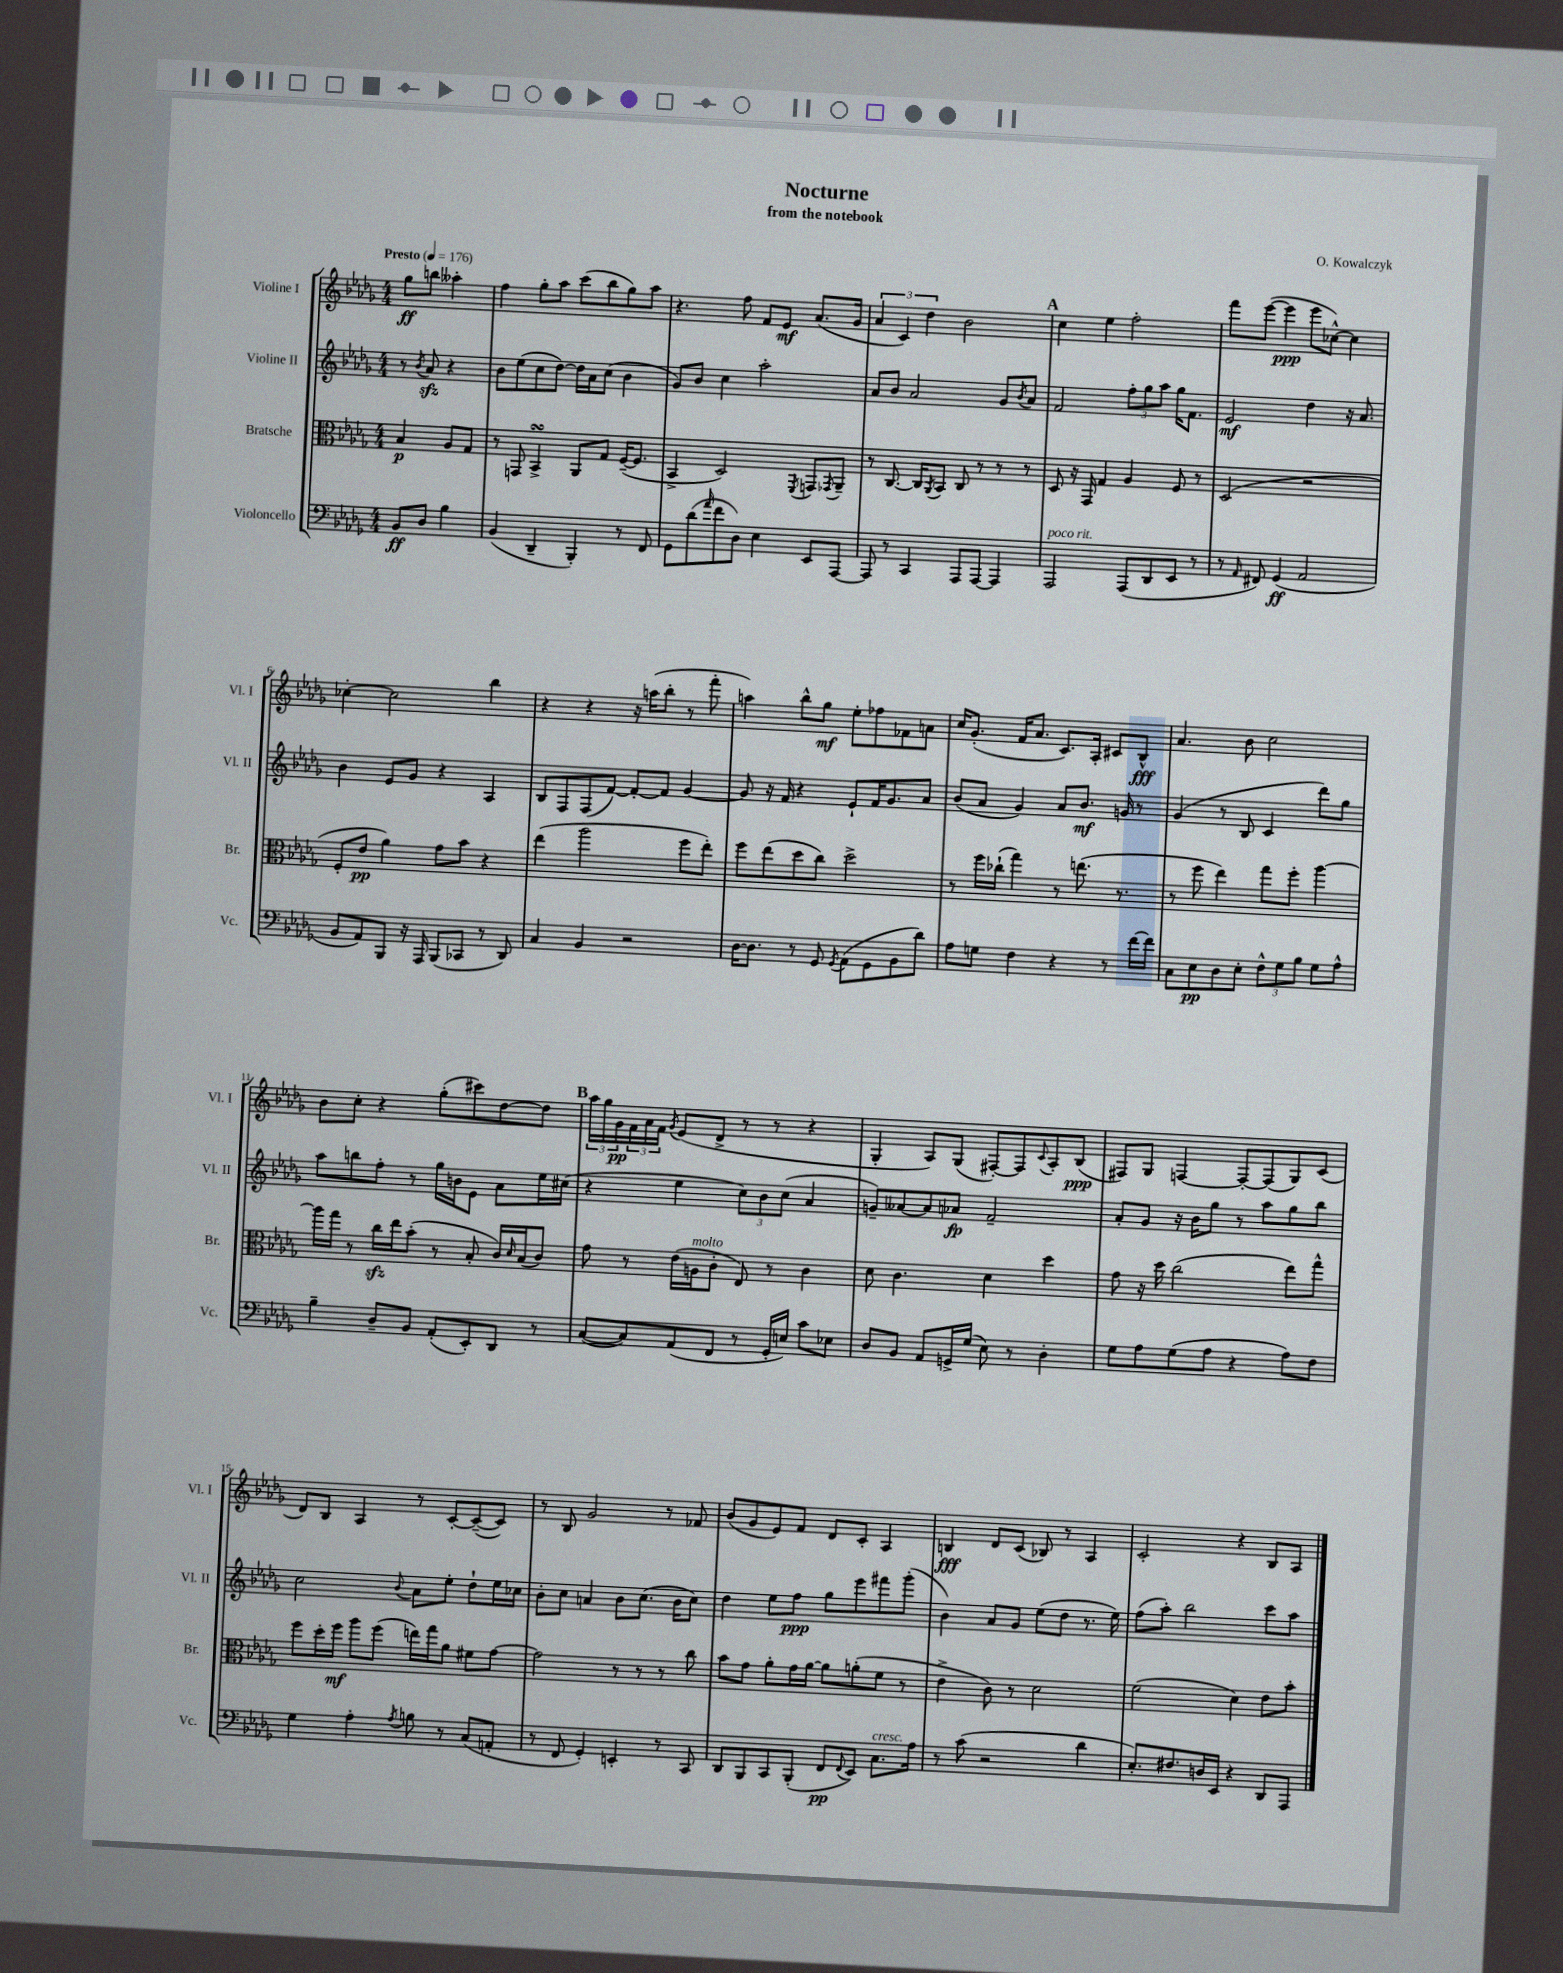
\header { title = "Nocturne" composer = "O. Kowalczyk" subtitle = "from the notebook" }
<<
\new StaffGroup <<
\new Staff = "s0" \with { instrumentName = "Violine I" shortInstrumentName = "Vl. I" } {
    \clef treble \key des \major \numericTimeSignature \time 4/4 \partial 2 \tempo "Presto" 4 = 176
    ges''8\ff b''8 aeses''4-. |
    f''4 ges''8-. aes''8 c'''8( bes''8 ges''8) aes''8 |
    r4. f''8 f'8 ees'8\mf aes'8.( ges'16 |
    \tuplet 3/2 { aes'4 c'4) des''4 } bes'2 |
    \mark \markup { \bold "A" } c''4 ees''4 f''2-. |
    f'''8 ees'''8~( ees'''4\ppp ees'''8 ces''8~-^) ces''4 |
    ces''4~-. ces''2 bes''4 |
    r4 r4 r16 a''16( bes''8-. r8 f'''8-. |
    a''4) bes''8-^ ges''8\mf ees''8-. fes''8 fes'8 a'8 |
    c''16 ges'8.-.( f'16 aes'8. c'8.) aes16-. cis'8 bes8-^\fff |
    aes'4. bes'8 c''2 |
    bes'8 c''8-. r4 ges''8-.( cis'''8) des''8~ des''8 |
    \mark \markup { \bold "B" } \tuplet 3/2 { aes''16 ges''16 ges'16\pp } \tuplet 3/2 { f'16 aes'16 f'16 } \acciaccatura { ges'8 } ees'8( des'8-> r8 r8 r4 |
    ges4-. aes8) ges8( fis8~-.) fis8 \appoggiatura { c'8 } aes8-. bes8\ppp( |
    fis8) ges8 f4~ f8~-. f8( ges8) c'8( |
    des'8) bes8 aes4 r8 c'8~-. c'8~--( c'8) |
    r8 bes8 ges'2 r8 fes'8 |
    bes'8( ges'8 ees'8) f'8 des'8 c'8-. aes4 |
    b4\fff des'8 c'8( bes8) r8 aes4 |
    c'2-. r4 bes8 aes8 \bar "|." |
}
\new Staff = "s1" \with { instrumentName = "Violine II" shortInstrumentName = "Vl. II" } {
    \clef treble \key des \major \numericTimeSignature \time 4/4 \partial 2
    r8 \acciaccatura { bes'8 } aes'8\sfz r4 |
    bes'8 ees''8( c''8 des''8~) des''16 aes'16 c''8( bes'4 |
    ges'8) bes'8 c''4 aes''2-. |
    aes'8 bes'8 aes'2 ges'8 \acciaccatura { bes'8 } aes'8 |
    \mark \markup { \bold "A" } f'2 \tuplet 3/2 { f''8-. ges''8 aes''8 } ges''16 f'8. |
    ees'2\mf des''4 r16 aes'8. |
    bes'4 ees'8 ges'8 r4 aes4 |
    bes8 f8 f8( f'8~) f'8~-. f'8 ges'4~ |
    ges'8 r16 f'16 r4 ees'8-! f'16 ges'8. aes'8 |
    bes'8( aes'8 ges'4) aes'8 bes'8.\mf g'16 r8 |
    ges'4( r8 bes8 c'4 des'''8) ges''8 |
    aes''8 b''8 f''8-. r8 ges''16 b'16 ees'8 aes'8 ees''16 cis''16( |
    \mark \markup { \bold "B" } r4 ees''4 \tuplet 3/2 { c''8) bes'8 c''8( } aes'4 |
    g'8--) aeses'8~ aeses'8 aes'8\fp f'2-- |
    aes'8-. ges'8 r16 bes'16 ges''8 r8 aes''8 ges''8 bes''8 |
    c''2 \appoggiatura { bes'8 } aes'8 ees''8-. des''8-! ees''16 ces''16 |
    bes'8-. c''8 a'4 bes'8 c''8.( bes'16 c''8) |
    des''4 ees''8 f''8\ppp ges''8 ees'''8 fis'''8 ges'''8-.( |
    bes'4) aes'8 ges'8 ees''8( des''8 r8. ees''16) |
    f''8( aes''8-.) bes''2 c'''8 aes''8 \bar "|." |
}
\new Staff = "s2" \with { instrumentName = "Bratsche" shortInstrumentName = "Br." } {
    \clef alto \key des \major \numericTimeSignature \time 4/4 \partial 2
    bes4\p aes8 ges8 |
    r8 g,8 bes,4->\turn aes,8 ges8 f16~--( f8. |
    bes,4-> des2) \acciaccatura { f,8 } g,8 \acciaccatura { ges,8 } aes,8-- |
    r8 c8.~ c16 \acciaccatura { aes,8 } bes,8 c8 r8 r8 r8 |
    \mark \markup { \bold "A" } des8 r16 ges,16 ges4 aes4 f8 r8 |
    des2( r2 |
    f8-. ees'8\pp aes'4) ges'8 bes'8 r4 |
    ees''4( aes''2 f''8 ees''8-.) |
    f''8 ees''8( des''8 c''8) des''2-> |
    r8 f''16 ces''16-!( ges''4) r8 e''8.( r8. |
    r8 f''8 ees''4) ges''8 f''8-. aes''4~ |
    aes''16 ges''16 r8 c''16\sfz ees''16 bes'8-.( r8 bes8-. c'16) \grace { des'16 } bes16( c'8) |
    \mark \markup { \bold "B" } ges'8 r8 ees'16( a16^\markup { \italic "molto" } c'8-. ees8) r8 c'4 |
    des'8 c'4. des'4 des''4 |
    ges'8 r16 des''16 c''2( ees''8) ges''8-^ |
    f''8 des''16-. f''16\mf aes''8 f''8( e''16) ges''16 aes'8 fis'8 ges'8~ |
    ges'2 r8 r8 r8 c''8 |
    bes'8 ges'8 aes'8-. ges'16 aes'16~ aes'8 a'8-.( f'8 r8 |
    ees'4-> c'8) r8 des'2 |
    f'2( des'4) ees'8 bes'8-. \bar "|." |
}
\new Staff = "s3" \with { instrumentName = "Violoncello" shortInstrumentName = "Vc." } {
    \clef bass \key des \major \numericTimeSignature \time 4/4 \partial 2
    bes,8\ff des8 bes4 |
    bes,4( des,4-- bes,,4-.) r8 f,8 |
    ges,8 des'8( \grace { aes'16 } f'8 des8) ees4 ees,8 aes,,8~ |
    aes,,8 r8 c,4 aes,,8 aes,,8~ aes,,4 |
    \mark \markup { \bold "A" } aes,,2^\markup { \italic "poco rit." } aes,,8( des,8 ees,8 r8 |
    r8 \grace { aes,16 } fis,8) ges,4\ff( aes,2 |
    bes,8 aes,8) bes,,8 r16 aes,,16 bes,,8( ces,8 r8 des,8) |
    c4 bes,4 r2 |
    des16~ des8. r8 ges,8 \acciaccatura { ges,8 } aes,8( ges,8 bes,8 des'8) |
    aes8 g8 f4 r4 r8 f'16~ f'16 |
    c8 ees8\pp des8 ees8-. \tuplet 3/2 { f8-^ ges8 bes8 } ges8 aes8-^ |
    bes4-- des8-- bes,8 aes,8-.( ees,8-.) des,8 r8 |
    \mark \markup { \bold "B" } c8~( c8) aes,8( f,8 r8 ges,16-. e16) c'8 ees8 |
    des8 bes,8 aes,8 g,16-> ges16( ees8) r8 des4-. |
    ges8 aes8 ges8( aes8 r4 aes8) f8 |
    ges4 aes4-. \acciaccatura { aes8 } b8 r8 c8( a,8-. |
    r8 f,8 ges,4-.) e,4-. r8 c,8 |
    des,8 bes,,8 c,8 bes,,8-.( f,8\pp \appoggiatura { f,8 } ees,8) c8.^\markup { \italic "cresc." } aes16 |
    r8 c'8( r2 des'4 |
    ees8.-.) fis8. d16 ees,16 r4 des,8 aes,,8 \bar "|." |
}
>>
>>
